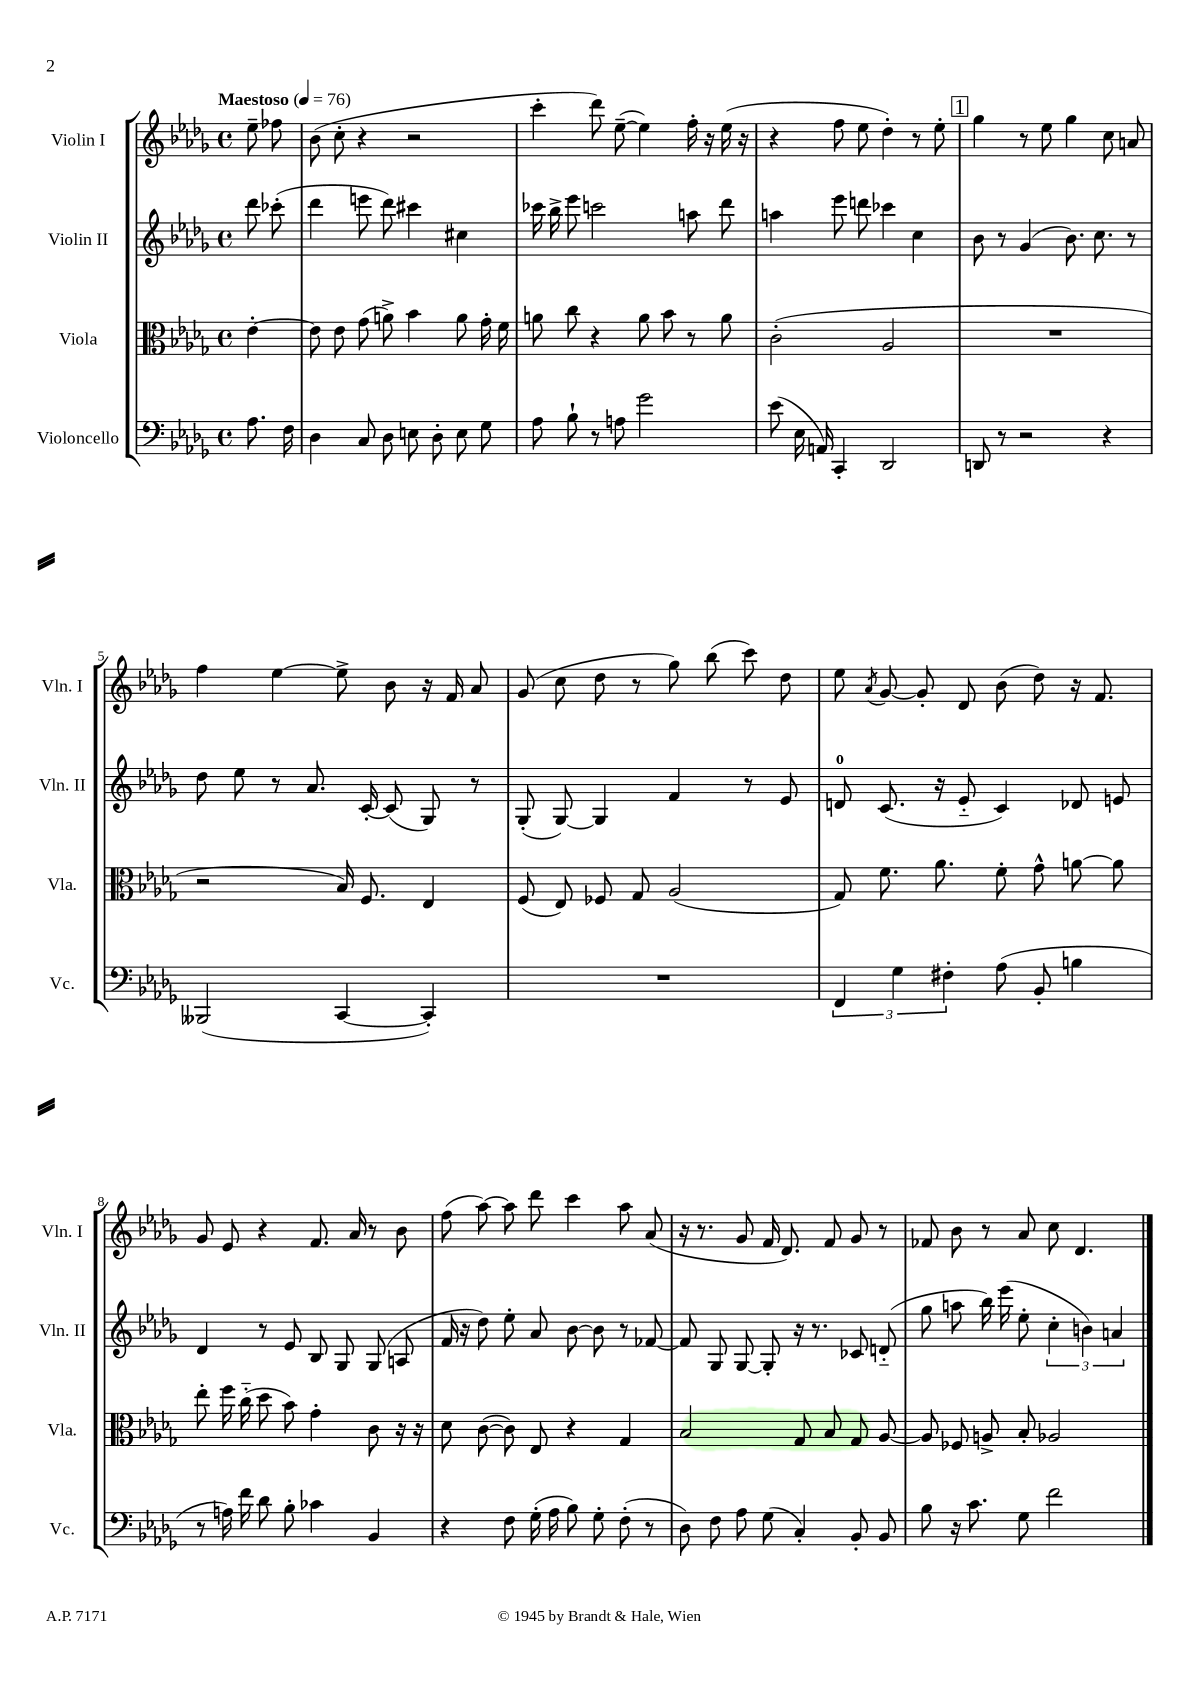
<<
\new StaffGroup <<
\new Staff = "s0" \with { instrumentName = "Violin I" shortInstrumentName = "Vln. I" } {
    \clef treble \key des \major \defaultTimeSignature \time 4/4 \partial 4 \tempo "Maestoso" 4 = 76
    \autoBeamOff ees''8-- fes''8 |
    bes'8( c''8-. r4 r2 |
    c'''4-. des'''8) ees''8~--( ees''4) f''16-. r16 ees''16( r16 |
    r4 f''8 ees''8 des''4-.) r8 ees''8-. |
    \mark \markup { \box "1" } ges''4 r8 ees''8 ges''4 c''8 a'8 |
    f''4 ees''4~ ees''8-> bes'8 r16 f'16 aes'8 |
    ges'8( c''8 des''8 r8 ges''8) bes''8( c'''8) des''8 |
    ees''8 \acciaccatura { aes'8 } ges'8~ ges'8-. des'8 bes'8( des''8) r16 f'8. |
    ges'8 ees'8 r4 f'8. aes'16 r8 bes'8 |
    f''8( aes''8~) aes''8 des'''8 c'''4 aes''8 aes'8( |
    r16 r8. ges'8 f'16 des'8.) f'8 ges'8 r8 |
    fes'8 bes'8 r8 aes'8 c''8 des'4. \bar "|." |
}
\new Staff = "s1" \with { instrumentName = "Violin II" shortInstrumentName = "Vln. II" } {
    \clef treble \key des \major \defaultTimeSignature \time 4/4 \partial 4
    \autoBeamOff des'''8 ces'''8-.( |
    des'''4 e'''8 des'''8) cis'''4 cis''4 |
    ces'''16 bes''16-> ees'''8 c'''2 a''8 des'''8 |
    a''4 ees'''8 d'''8 ces'''4 c''4 |
    \mark \markup { \box "1" } bes'8 r8 ges'4( bes'8.) c''8. r8 |
    des''8 ees''8 r8 aes'8. c'16~-. c'8( ges8) r8 |
    ges8-.( ges8~) ges4 f'4 r8 ees'8 |
    d'8-0 c'8.( r16 ees'8-_ c'4) des'8 e'8 |
    des'4 r8 ees'8 bes8 ges8 ges8( a8 |
    f'16 r16 des''8) ees''8-. aes'8 bes'8~ bes'8 r8 fes'8~ |
    fes'8 ges8 ges8~ ges8-. r16 r8. ces'8 d'8-_( |
    ges''8 a''8 bes''16) ees'''16( ees''8-. \tuplet 3/2 { c''4-. b'4) a'4 } \bar "|." |
}
\new Staff = "s2" \with { instrumentName = "Viola" shortInstrumentName = "Vla." } {
    \clef alto \key des \major \defaultTimeSignature \time 4/4 \partial 4
    \autoBeamOff ees'4~-. |
    ees'8 ees'8 ges'8( a'8->) bes'4 a'8 ges'16-. f'16 |
    a'8 c''8 r4 a'8 bes'8 r8 a'8 |
    c'2-.( aes2 |
    \mark \markup { \box "1" } R1 |
    r2 bes16) f8. ees4 |
    f8( ees8) fes8 ges8 aes2( |
    ges8) f'8. aes'8. f'8-. ges'8-^ a'8~ a'8 |
    ees''8-. f''16 c''16-_( des''8 bes'8) ges'4-. c'8 r16 r16 |
    des'8 c'8~( c'8) ees8 r4 ges4 |
    bes2 ges8 bes8 ges8 aes8~ |
    aes8 fes8 a8-> bes8-. aes2 \bar "|." |
}
\new Staff = "s3" \with { instrumentName = "Violoncello" shortInstrumentName = "Vc." } {
    \clef bass \key des \major \defaultTimeSignature \time 4/4 \partial 4
    \autoBeamOff aes8. f16 |
    des4 c8 des8 e8 des8-. e8 ges8 |
    aes8 bes8-! r8 a8 ges'2 |
    ees'8( ees16 a,16) c,4-. des,2 |
    \mark \markup { \box "1" } d,8 r8 r2 r4 |
    beses,,2( c,4~ c,4-.) |
    R1 |
    \tuplet 3/2 { f,4 ges4 fis4-. } aes8( bes,8-. b4 |
    r8 a16) f'16 des'8 bes8-. ces'4 bes,4 |
    r4 f8 ges16-.( aes16 bes8) ges8-. f8-.( r8 |
    des8) f8 aes8 ges8( c4-.) bes,8-. bes,8 |
    bes8 r16 c'8. ges8 f'2 \bar "|." |
}
>>
>>
